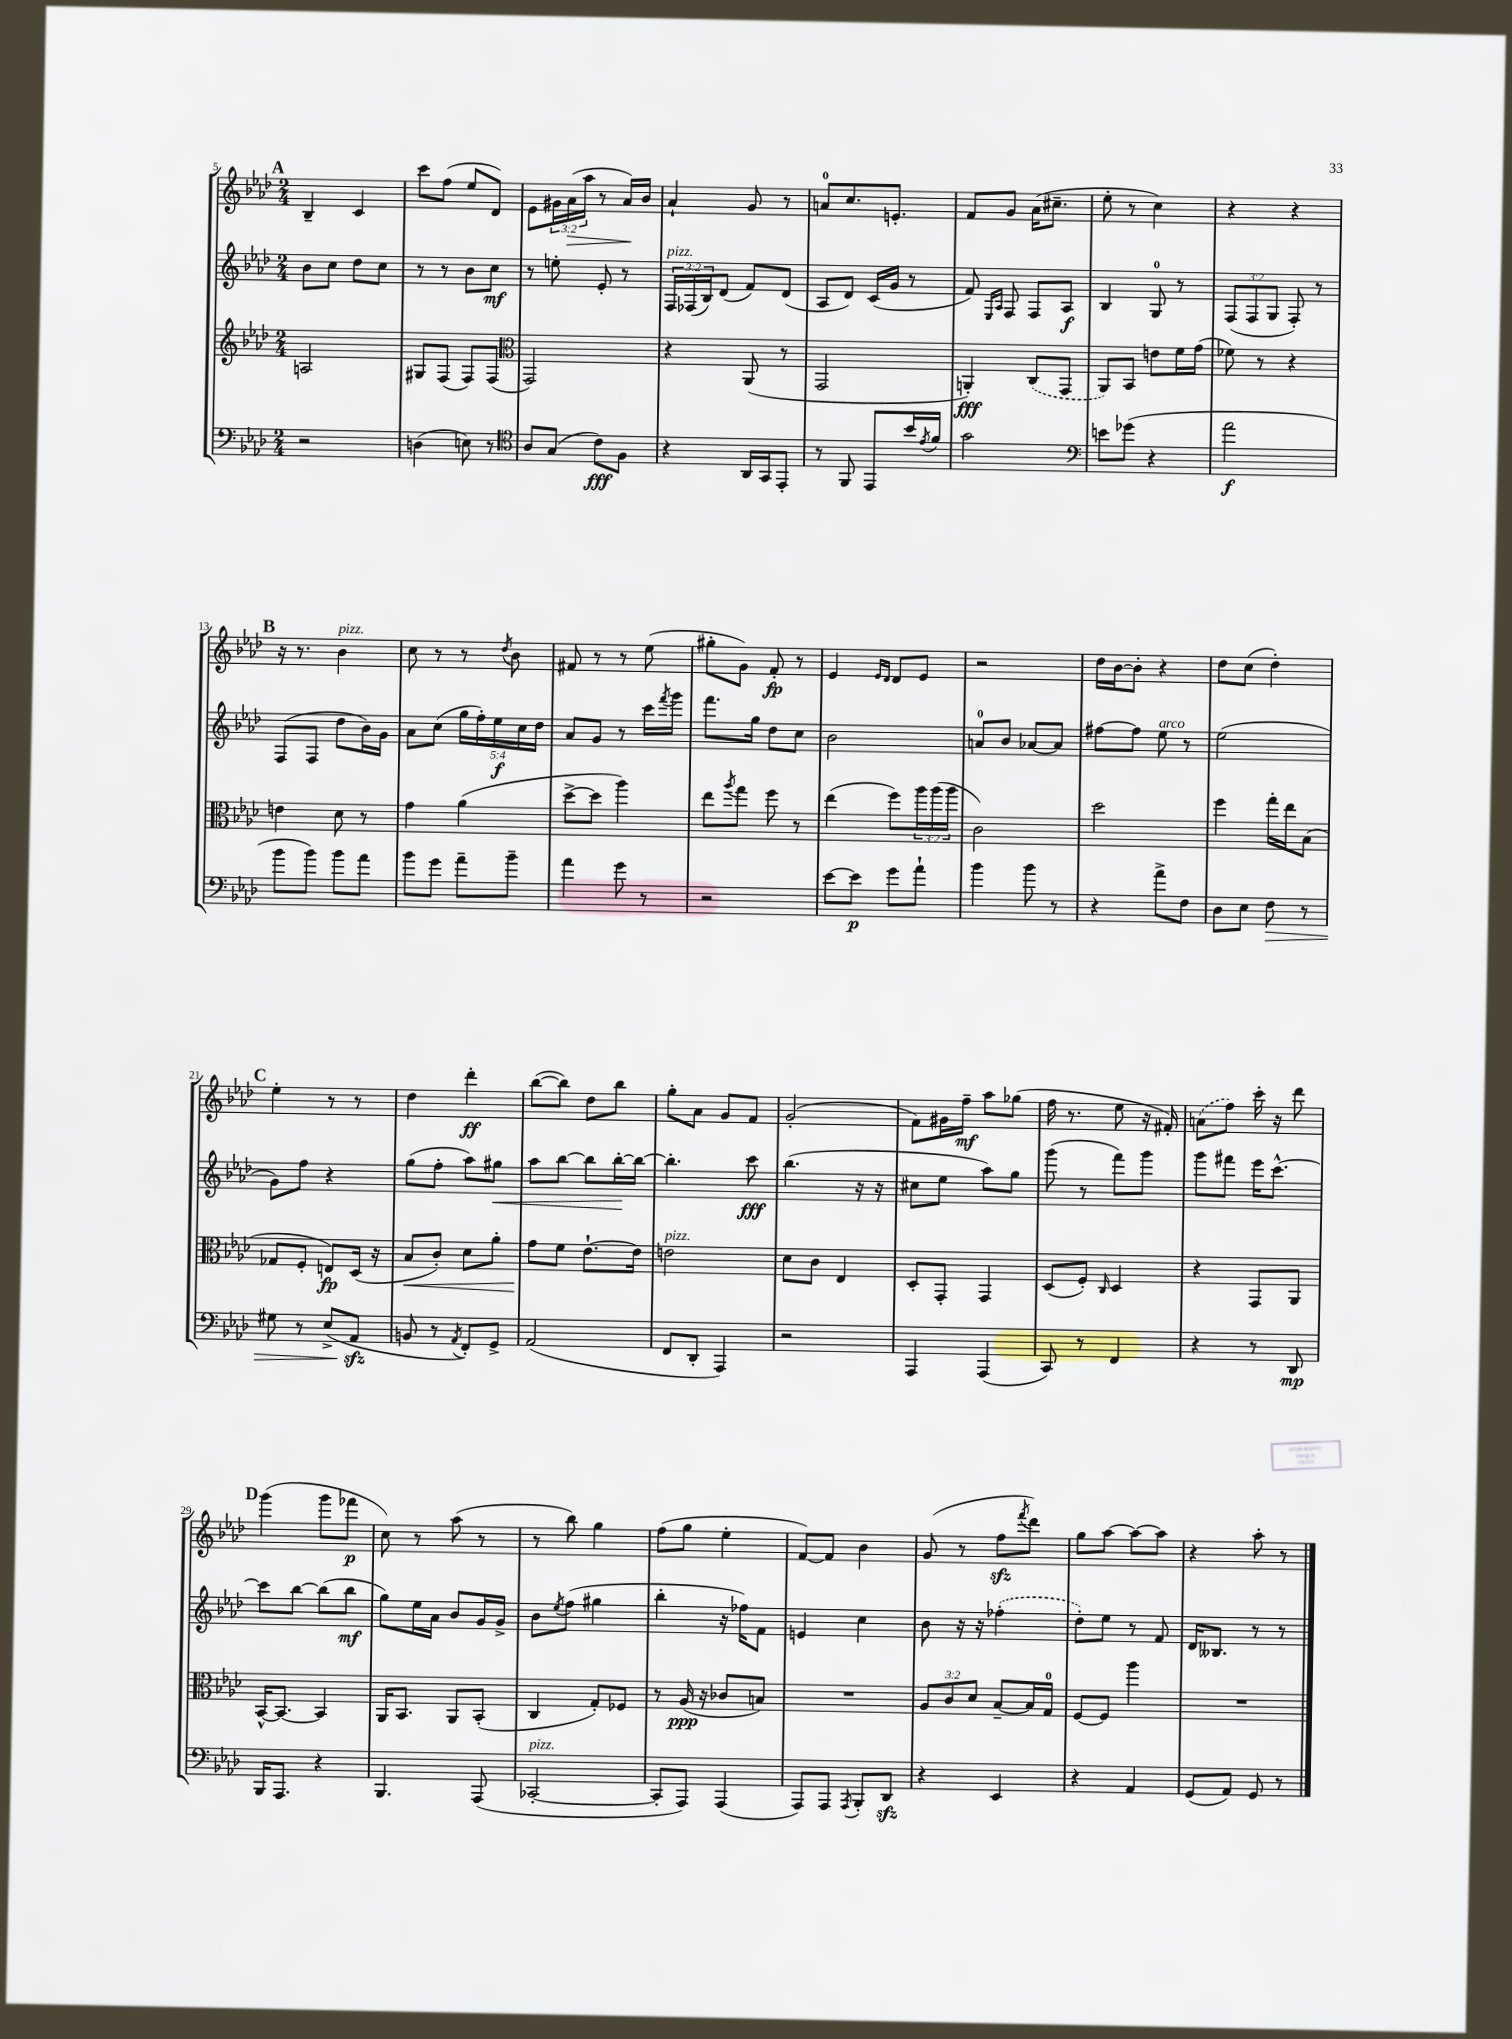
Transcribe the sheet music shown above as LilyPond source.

<<
\new StaffGroup <<
\new Staff = "s0" {
    \clef treble \key aes \major \numericTimeSignature \time 2/4 \override Staff.TupletNumber.text = #tuplet-number::calc-fraction-text
    \mark \markup { \bold "A" } bes4-- c'4 |
    c'''8 f''8( ees''8 des'8) |
    ees'8 \tuplet 3/2 { gis'16 aes'16\>( aes''16 } r8 aes'16\!) bes'16 |
    aes'4-! g'8 r8 |
    a'8-0 c''8. e'8.-. |
    f'8 g'8 aes'16( cis''8.-- |
    ees''8-. r8 c''4) |
    r4 r4 |
    \mark \markup { \bold "B" } r16 r8. bes'4^\markup { \italic "pizz." } |
    c''8 r8 r8 \acciaccatura { des''8 } bes'8 |
    fis'8 r8 r8 ees''8( |
    gis''8-. g'8) f'8-.\fp r8 |
    ees'4 \grace { ees'16 des'16 } des'8 ees'8 |
    r2 |
    des''16 bes'16~ bes'8-. r4 |
    des''8 c''8( des''4-.) |
    \mark \markup { \bold "C" } ees''4-. r8 r8 |
    des''4 des'''4-.\ff |
    bes''8~( bes''8) des''8 bes''8 |
    g''8-. aes'8 g'8 f'8 |
    g'2-.( |
    f'8) gis'16 f''16--\mf aes''8 ges''8( |
    f''16 r8. ees''8 r16 fis'16-.) |
    \once \slurDashed a'8( f''8) c'''16-. r16 des'''8 |
    \mark \markup { \bold "D" } g'''4( g'''8 fes'''8\p |
    c''8) r8 aes''8( r8 |
    r8 bes''8) g''4 |
    f''8( g''8 ees''4-. |
    f'8~) f'8 bes'4 |
    g'8( r8 f''8\sfz \acciaccatura { f'''8 } des'''8) |
    g''8 aes''8~ aes''8~ aes''8 |
    r4 aes''8-. r8 \bar "|." |
}
\new Staff = "s1" {
    \clef treble \key aes \major \numericTimeSignature \time 2/4 \override Staff.TupletNumber.text = #tuplet-number::calc-fraction-text
    \mark \markup { \bold "A" } bes'8 c''8 des''8 c''8 |
    r8 r8 bes'8 c''8\mf |
    r8 e''8-. ees'8-. r8 |
    \tuplet 3/2 { f16^\markup { \italic "pizz." } fes16( bes16) } des'8( f'8) des'8( |
    aes8 des'8) c'16( g'16 r8 |
    f'8) \grace { ees16 aes16 } f8 f8 aes8\f |
    bes4 g8-0 r8 |
    \tuplet 3/2 { f8( f8 g8 } f8-.) r8 |
    \mark \markup { \bold "B" } f8( f8 des''8 bes'16) g'16 |
    aes'8 c''8( \tuplet 5/4 { g''16 f''16-.) ees''16\f c''16 des''16 } |
    aes'8 g'8 r8 c'''16 \acciaccatura { f'''8 } g'''16 |
    f'''8. g''16 des''8 c''8 |
    bes'2 |
    a'8-0 bes'8 aes'8~ aes'8 |
    fis''8~ fis''8 ees''8^\markup { \italic "arco" } r8 |
    ees''2( |
    \mark \markup { \bold "C" } g'8) f''8 r4 |
    g''8( f''8-. aes''8) gis''8\< |
    aes''8 bes''8~ bes''8 bes''16~-.\! bes''16~ |
    bes''4.-. c'''8\fff |
    bes''4.( r16 r16 |
    cis''8 ees''8 aes''8) g''8 |
    g'''8( r8 f'''8) g'''8 |
    g'''8 fis'''8 ees'''16 c'''8.~-^ |
    \mark \markup { \bold "D" } c'''8 bes''8~ bes''8( bes''8\mf |
    g''8) ees''16 aes'16 bes'8 g'16 g'16-> |
    bes'8 \acciaccatura { ees''8 } f''8( gis''4 |
    bes''4-. r16 fes''16) f'8 |
    e'4 c''4 |
    bes'8 r16 r16 \once \slurDashed fes''4-.( |
    des''8-.) ees''8 r8 f'8 |
    des'16 beses8. r8 r8 \bar "|." |
}
\new Staff = "s2" {
    \clef treble \key aes \major \numericTimeSignature \time 2/4 \override Staff.TupletNumber.text = #tuplet-number::calc-fraction-text
    \mark \markup { \bold "A" } a2 |
    gis8 f8( f8) f8( |
    \clef alto g,2) |
    r4 aes,8( r8 |
    g,2 |
    a,4-.\fff) \once \slurDashed c8( g,8 |
    aes,8) bes,8 e'8 f'16 g'16( |
    fes'8) r8 r4 |
    \mark \markup { \bold "B" } e'4 des'8 r8 |
    g'4 aes'4( |
    des''8~-> des''8 aes''4) |
    ees''8 \acciaccatura { aes''8 } g''8 f''8 r8 |
    ees''4( f''8) \tuplet 3/2 { aes''16 aes''16( aes''16 } |
    c'2) |
    des''2 |
    f''4 g''16-. ees''16 bes8( |
    \mark \markup { \bold "C" } ges8 f8-. e8\fp) des16( r16 |
    bes8\< c'8-.) des'8 aes'8-. |
    g'8\! f'8 ees'8.~-! ees'16 |
    e'2^\markup { \italic "pizz." } |
    des'8 c'8 ees4 |
    des8-. g,8-. g,4 |
    des8( f8-.) \grace { c16 } des4 |
    r4 g,8 aes,8 |
    \mark \markup { \bold "D" } bes,16~-^ bes,8.~ bes,4 |
    aes,16 bes,8. aes,8 bes,8-.( |
    c4 g8-.) fes8 |
    r8 aes16\ppp( r16 ces'8 b8) |
    R2 |
    \tuplet 3/2 { aes8 c'8 des'8 } bes8~-- bes16 g16-0 |
    f8~ f8 aes''4 |
    R2 \bar "|." |
}
\new Staff = "s3" {
    \clef bass \key aes \major \numericTimeSignature \time 2/4
    \mark \markup { \bold "A" } r2 |
    d4( e8) r8 |
    \clef tenor aes8 g8( c'8\fff) f8 |
    r4 aes,16 g,16 ees,8-. |
    r8 f,8 ees,8 bes'16 \acciaccatura { ees'8 } f'16 |
    g'2 |
    \clef bass e'8 ges'8( r4 |
    aes'2\f |
    \mark \markup { \bold "B" } bes'8 bes'8) bes'8 aes'8 |
    bes'8 g'8 aes'8-- bes'8-- |
    aes'4 g'8 r8 |
    r2 |
    ees'8~ ees'8\p g'8 aes'8-! |
    bes'4 bes'8 r8 |
    r4 aes'8-> f8 |
    des8 ees8 f8\> r8 |
    \mark \markup { \bold "C" } gis8 r8 ees8->( aes,8\sfz\! |
    b,8 r8 \acciaccatura { aes,8 } f,8-.) g,8-> |
    aes,2( |
    f,8 des,8-. aes,,4) |
    r2 |
    aes,,4 aes,,4( |
    c,8) r8 f,4 |
    r4 r8 des,8\mp |
    \mark \markup { \bold "D" } bes,,16 aes,,8. r4 |
    bes,,4. aes,,8( |
    ces,2~-.^\markup { \italic "pizz." } |
    ces,8-. aes,,8) aes,,4( |
    aes,,8) aes,,8 \acciaccatura { aes,,8 } bes,,8-. des,8\sfz |
    r4 ees,4 |
    r4 aes,4 |
    g,8( aes,8) g,8 r8 \bar "|." |
}
>>
>>
\layout { \context { \Score currentBarNumber = #5 } }
